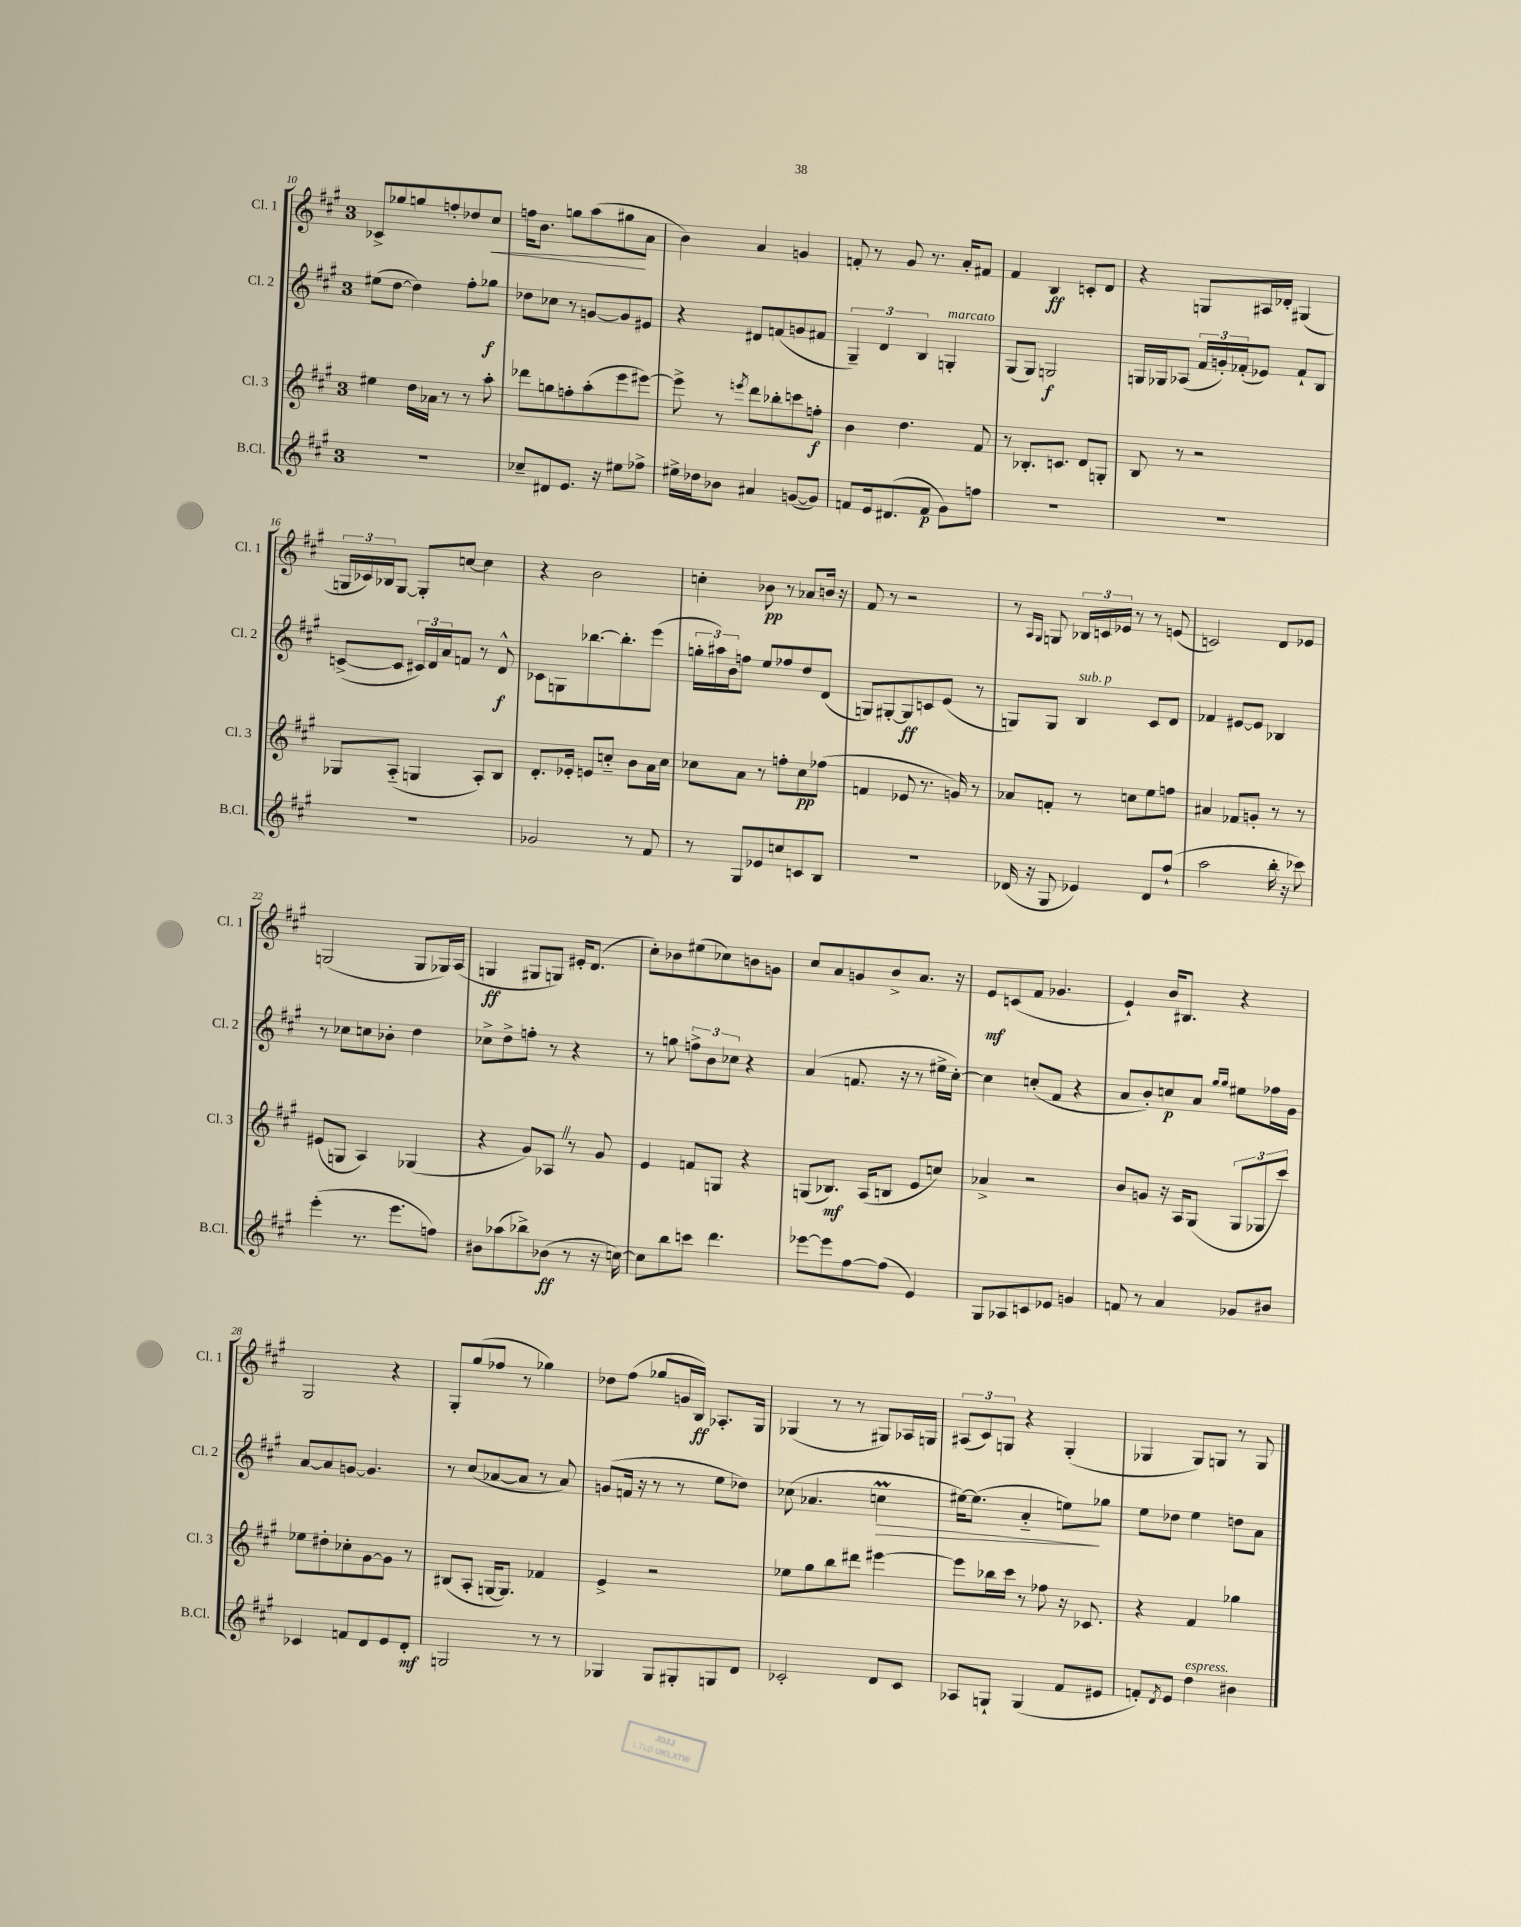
<<
\new StaffGroup <<
\new Staff = "s0" \with { instrumentName = "Cl. 1" shortInstrumentName = "Cl. 1" } {
    \clef treble \key a \major \once \override Staff.TimeSignature.style = #'single-digit \time 3/4
    ces'8-> ges''8 g''8 f''8-. des''8 cis''8\< |
    f''16 b'8. g''8 a''8( gis''8\! a'8 |
    b'4) a'4 g'4 |
    f'8-. r8 gis'8 r8. a'16-. fis'8 |
    fis'4 b4\ff c'8-. d'8 |
    r4 g8 ais16 des'16-. gis4( |
    \tuplet 3/2 { g16 ces'16) bes16 } g8~ g8-. c''8~ c''4 |
    r4 b'2 |
    c''4-. bes'8\pp r8 aes'8 b'16 r16 |
    fis'8 r8 r2 |
    r8 \grace { a16 gis16 } g8 \tuplet 3/2 { bes16 c'16 ees'16 } r8 r8 e'8( |
    c'2) d'8 ees'8 |
    g2( g8 ges16) a16( |
    g4\ff gis8 g8) eis'16-. d'8.( |
    cis''8-.) bes'8 eis''8( ces''8) b'8 g'8 |
    cis''8 a'8 g'8 b'8-> a'8. r16 |
    e'8\mf c'8( fis'8 ges'4. |
    e'4-!) b'16 bis8. r4 |
    gis2 r4 |
    gis8-. gis''8( fes''8 r8 ges''4) |
    des''8 fis''8( ges''8 g'16 b16\ff) aes8.-. gis16 |
    ges4( r8 r8 gis8) aes16 g16 |
    \tuplet 3/2 { ais8( cis'8) g8 } r4 g4-.( |
    ges4 ges8) g8 r8 g8 \bar "|." |
}
\new Staff = "s1" \with { instrumentName = "Cl. 2" shortInstrumentName = "Cl. 2" } {
    \clef treble \key a \major \once \override Staff.TimeSignature.style = #'single-digit \time 3/4
    eis''8( d''8~ d''4) fis''8-. ges''8\f |
    des''8 ces''8 r8 g'8~ g'8 eis'8 |
    r4 dis'8 f'8( g'8 fis'8 |
    \tuplet 3/2 { gis4--) d'4 b4 } g4-.^\markup { \italic "marcato" } |
    gis8( gis8) g2\f |
    g16 ges16 aes8( \tuplet 3/2 { fis'16 g'16-.) fes'16-.( } ees'8) fes'8-! b8 |
    c'8~->( c'8 \tuplet 3/2 { cis'16) d'16 a'16 } f'8 r8 d'8-^\f |
    ces'8 g8 bes''8.~ bes''8.-. e'''8( |
    \tuplet 3/2 { g''16-. ais''16) b'16 } f''8 e''8 fes''8 d''8 d'8( |
    g8) gis8~-. gis8\ff c'8 e'8( r8 |
    g8) g8 b4^\markup { \italic "sub. p" } cis'8 d'8 |
    fes'4 eis'8~ eis'8 bes4 |
    r8 ces''8 c''8 bes'8-. d''4 |
    ces''8-> d''8-> f''8-. r8 r4 |
    r8 g''8 \tuplet 3/2 { f''8-> b'8 ces''8 } r4 |
    a'4( f'8. r16 r8 eis''16-> cis''16~-.) |
    cis''4 c''8-.( fis'8 r4 |
    a'8 b'8-.) c''8\p a'8 \grace { gis''16 gis''16 } eis''8 fes''16 gis'16 |
    a'8~ a'8 g'8~ g'4. |
    r8 cis''8( aes'8~ aes'8 r8 aes'8) |
    g'8( f'16 r16 r8 r8 e''8 des''8) |
    ces''8( aes'4. c''4\prall\> |
    eis''16~) eis''8.( a'4-_ e''8\!) ges''8 |
    e''8 des''8 e''4 d''8 a'8 \bar "|." |
}
\new Staff = "s2" \with { instrumentName = "Cl. 3" shortInstrumentName = "Cl. 3" } {
    \clef treble \key a \major \once \override Staff.TimeSignature.style = #'single-digit \time 3/4
    eis''4 d''16 aes'16 r8 r8 a''8-. |
    des'''8 g''8 f''8-. a''8-.( e'''8 eis'''8~) |
    eis'''8-> r8 \acciaccatura { e'''8 } d'''8 bes''8-. c'''8 f''8-.\f |
    b'4 d''4. fis'8 |
    r8 bes8.-. c'8. d'8 g8-. |
    b8 r8 r2 |
    ges8 a8-_( g4 a8-.) b8 |
    d'8.-. ees'16-. e'8 c''8-_ b'8 a'16 c''16 |
    ces''8 a'8 r8 f''8-. ces''8\pp fes''8( |
    f'4 ees'8 r8. g'16) r8 |
    aes'8 f'8-. r8 c''8 e''8 f''8 |
    ais'4 fes'8 g'8-. r8 r8 |
    eis'8( g8 a4) ges4( |
    r4 gis'8) aes8 \once \override BreathingSign.text = \markup { \musicglyph "scripts.caesura.straight" } \breathe r8 gis'8 |
    e'4 f'8 g8 r4 |
    g8( bes8.\mf) a16( b8 e'8 c''8) |
    aes'4-> r2 |
    b'8 g'8 r16 a16 gis8( \tuplet 3/2 { gis8 ges8 cis'''8) } |
    ees''8 dis''8-. ces''8-. gis'8~ gis'8 r8 |
    bis8( a8-. g16~ g8.) fes'4 |
    e'4-> r2 |
    ees''8 gis''8 b''8 dis'''8 eis'''4~ |
    eis'''8 bes''16 cis'''16 r8 fes''8 r16 ces'8. |
    r4 fis'4 ges''4 \bar "|." |
}
\new Staff = "s3" \with { instrumentName = "B.Cl." shortInstrumentName = "B.Cl." } {
    \clef treble \key a \major \once \override Staff.TimeSignature.style = #'single-digit \time 3/4
    R2. |
    ces''8-- dis'8 e'8. r16 eis''8 fes''8-> |
    eis''16-> des''16 bes'8 ais'4 g'8~( g'8) |
    f'8 e'16 dis'8.( f'8\p gis'8) f''8 |
    R2. |
    R2. |
    R2. |
    ges'2 r8 fis'8 |
    r8 gis8 ees'8 c''8 c'8 b8 |
    R2. |
    des'16( r16 gis8 ees'4) des'8 fis''8-!( |
    a''2 b''16-. r16 ces'''8) |
    e'''4-.( r8. e'''8. f''8) |
    bis'8 aes''8( bes''8->) bes'8\ff( r8 r16 c''16~) |
    c''8 b''8 c'''8 d'''4. |
    ees'''8~ ees'''8 fis''8~ fis''8( e'4) |
    gis8 aes8 c'8 ees'8 g'4 |
    f'8 r8 a'4 ges'8 bis'8 |
    ces'4 f'8 d'8 e'8 d'8-.\mf |
    g2 r8 r8 |
    ges4 ges8 gis8-. g8 d'8 |
    ces'2-. d'8 ces'8 |
    aes8 g8-! g4( fis'8 eis'8 |
    f'8-.) \acciaccatura { d'8 } e'8 d''4^\markup { \italic "espress." } bis'4 \bar "|." |
}
>>
>>
\layout { \context { \Score currentBarNumber = #10 } }
